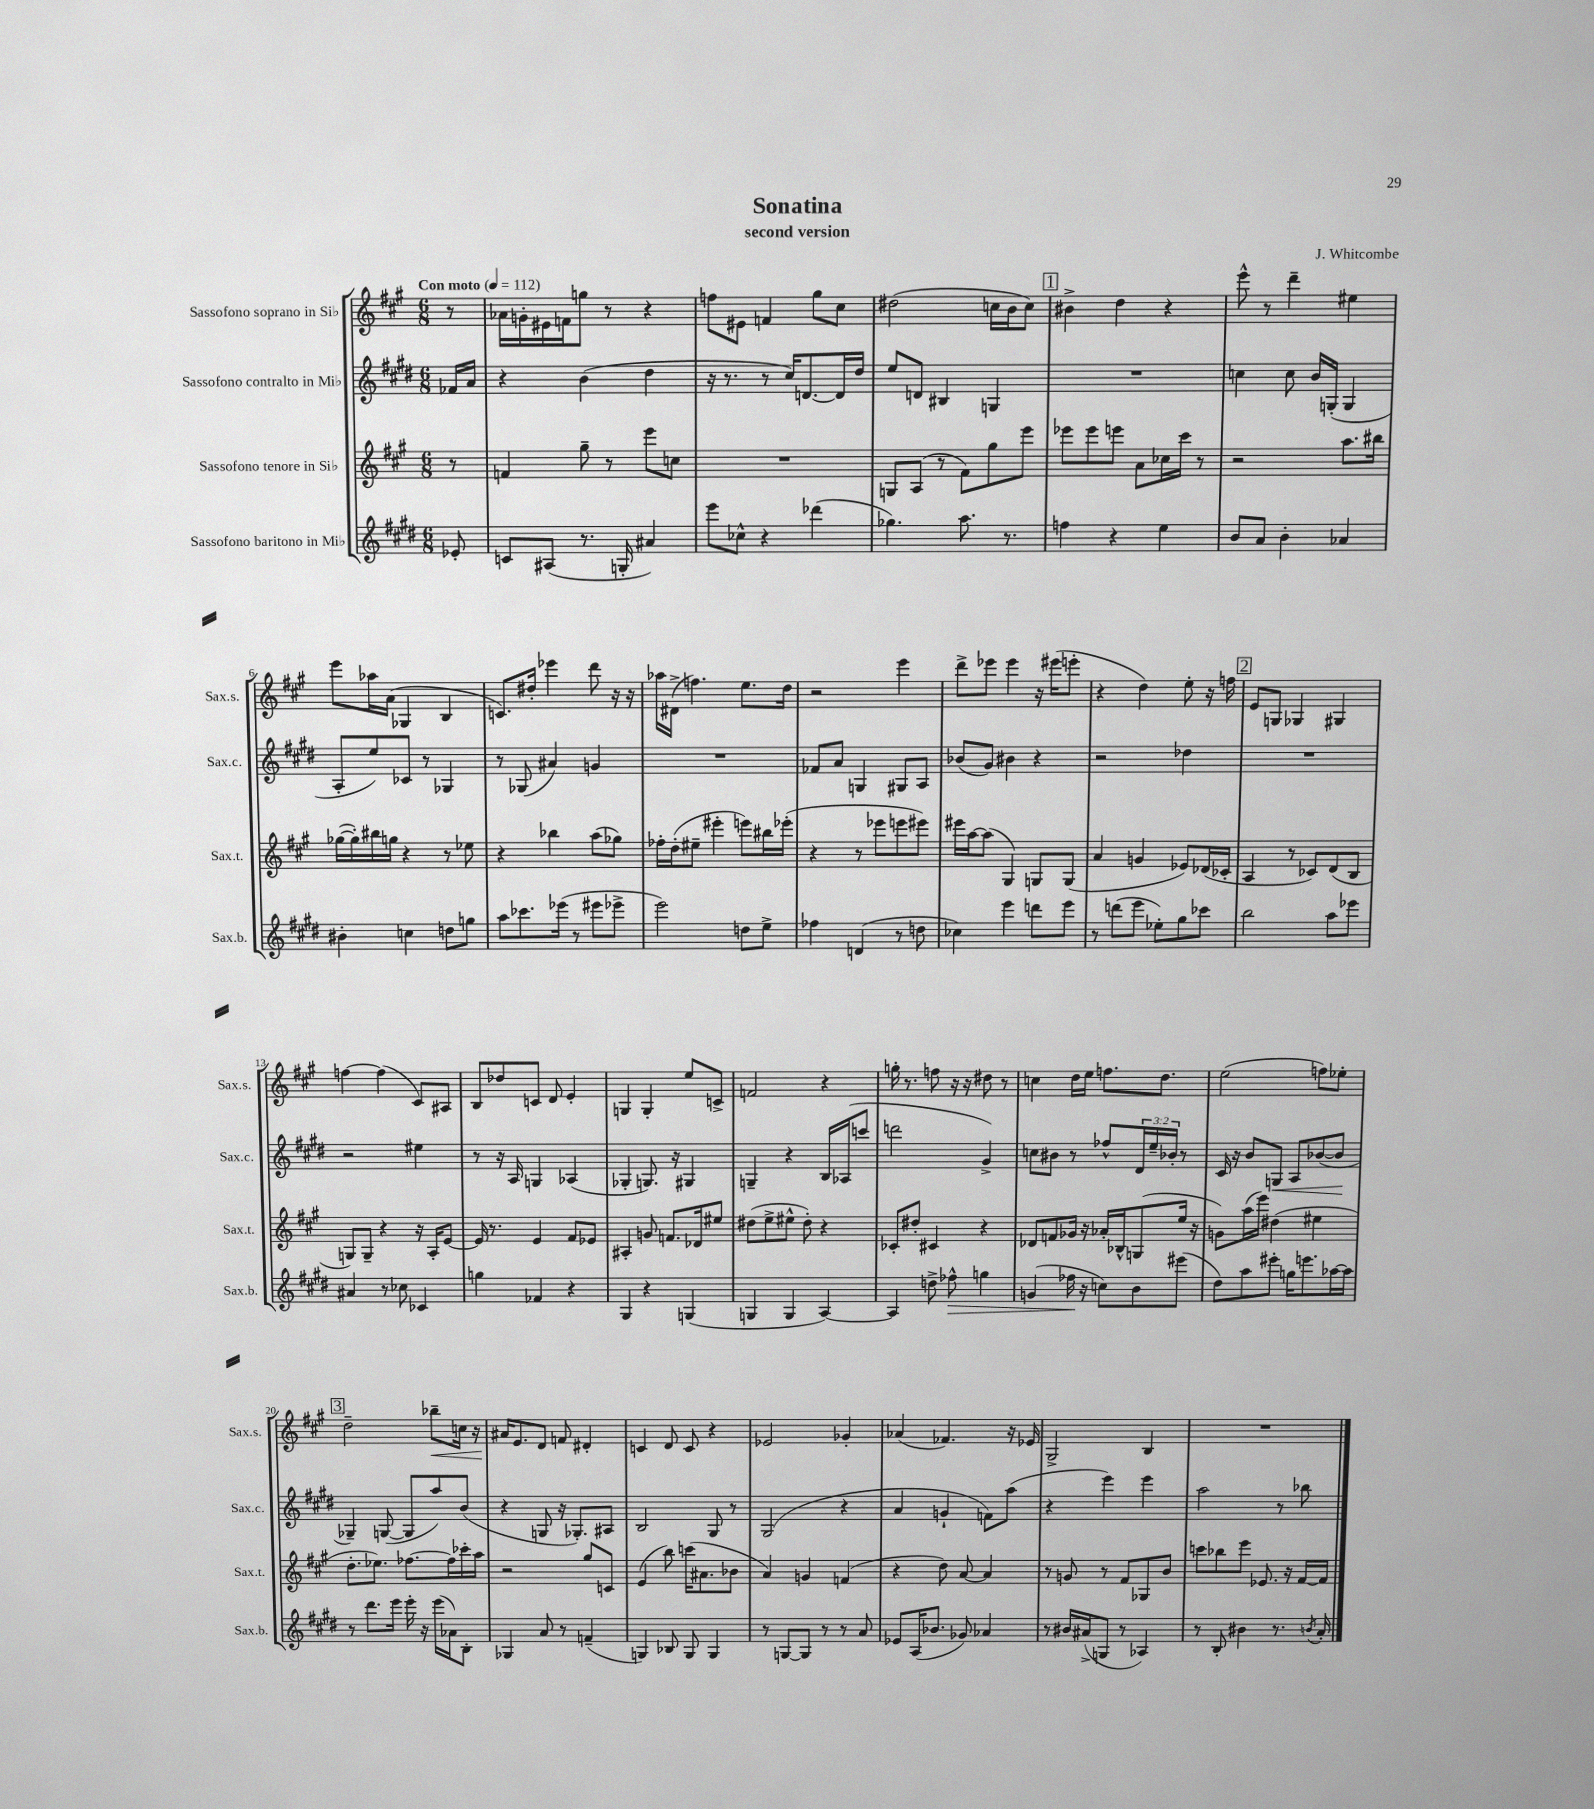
\header { title = "Sonatina" composer = "J. Whitcombe" subtitle = "second version" }
<<
\new StaffGroup <<
\new Staff = "s0" \with { instrumentName = "Sassofono soprano in Sib" shortInstrumentName = "Sax.s." } {
    \clef treble \key a \major \numericTimeSignature \time 6/8 \partial 8 \tempo "Con moto" 4 = 112
    r8 |
    aes'16 g'16-. eis'16 f'16 g''8 r8 r4 |
    f''8 eis'8 f'4 gis''8 cis''8 |
    dis''2( c''16 b'16 c''8) |
    \mark \markup { \box "1" } bis'4-> d''4 r4 |
    e'''8-^ r8 d'''4-- eis''4 |
    e'''8 aes''16 a'16( ges4 b4 |
    c'8.) dis''16-. ees'''4 d'''8 r16 r16 |
    aes''16 dis'16->( f''4.) e''8. d''16 |
    r2 e'''4 |
    d'''8-> ees'''8 ees'''4 r16 eis'''16( e'''8-. |
    r4 d''4) e''8-. r16 f''16 |
    \mark \markup { \box "2" } e'8 g8 ges4 gis4 |
    f''4~ f''4( cis'8) ais8 |
    b8 des''8 c'8 d'8 e'4-. |
    g4 g4-. e''8 c'8-> |
    f'2 r4 |
    g''16-. r8. f''8 r16 r16 dis''8 r8 |
    c''4 d''16 e''16 f''8. d''8. |
    e''2( f''8) ees''8-. |
    \mark \markup { \box "3" } d''2-- bes''8--\< c''16 r16 |
    ais'16\! e'8. d'8 f'8 dis'4-. |
    c'4 d'8 c'8 r4 |
    ees'2 ges'4-. |
    aes'4( fes'4.) r16 ees'16 |
    gis2-> b4 |
    R2. \bar "|." |
}
\new Staff = "s1" \with { instrumentName = "Sassofono contralto in Mib" shortInstrumentName = "Sax.c." } {
    \clef treble \key e \major \numericTimeSignature \time 6/8 \override Staff.TupletNumber.text = #tuplet-number::calc-fraction-text \partial 8
    fes'16 a'16 |
    r4 b'4( dis''4 |
    r16 r8. r8 cis''16) d'8.~ d'16 dis''16 |
    e''8 d'8 bis4 g4 |
    \mark \markup { \box "1" } R2. |
    c''4 c''8 b'16 g16-.( g4 |
    a8-. e''8) ces'8 r8 ges4 |
    r8 ges8( ais'4) g'4 |
    R2. |
    fes'8 a'8 g4 gis8 a8 |
    bes'8( gis'8) bis'4 r4 |
    r2 des''4 |
    \mark \markup { \box "2" } R2. |
    r2 eis''4 |
    r8 r16 a16 g4 aes4( |
    ges4-. g8.) r16 gis4 |
    g4-- r4 b16 aes16( c'''8 |
    d'''2 gis'4->) |
    c''8 bis'8 r8 fes''8-^ \tuplet 3/2 { dis'16 e''16-- bes'16-. } r8 |
    cis'16 r16 b'8 g8\< a8 bes'8~( bes'8\! |
    \mark \markup { \box "3" } ges4--) g8~( g8 a''8) b'8( |
    r4 g8 r16 ges8.-.) ais8 |
    b2 gis8 r8 |
    gis2( r4 |
    a'4 g'4-! f'8) a''8( |
    r4 e'''4) e'''4 |
    a''2 r8 bes''8 \bar "|." |
}
\new Staff = "s2" \with { instrumentName = "Sassofono tenore in Sib" shortInstrumentName = "Sax.t." } {
    \clef treble \key a \major \numericTimeSignature \time 6/8 \partial 8
    r8 |
    f'4 gis''8-- r8 e'''8 c''8 |
    R2. |
    g8 a8( r8 fis'8) gis''8 e'''8 |
    \mark \markup { \box "1" } ees'''8 ees'''8 e'''8 a'8 ces''16 cis'''16 r8 |
    r2 a''8. bis''16 |
    ges''16~( ges''16-.) bis''16 g''16 r4 r8 ees''8 |
    r4 bes''4 a''8( ges''8) |
    fes''16-. d''16-.( eis''8-- eis'''4-. e'''8) bis''16 ees'''16-.( |
    r4 r8 ees'''8 e'''8 eis'''8) |
    eis'''16 a''16~ a''8( gis4) g8 g8( |
    a'4 g'4 ees'8) des'16( ces'16-. |
    \mark \markup { \box "2" } a4 r8 ces'8) d'8( b8 |
    g8) g8-- r4 r16 a16-. e'8~ |
    e'16 r8. e'4 fis'8 ees'8 |
    ais4-. g'8 f'8. des'16 eis''8 |
    dis''8( e''8-> eis''8-^ dis''8-.) r4 |
    ces'8-. dis''8-. cis'4 r4 |
    des'8 f'8 ges'16 r16 aes'16-. bes16-^ g8( e''16 r16 |
    g'8) a''16( e'''16) dis''4( eis''4 |
    \mark \markup { \box "3" } d''8.-. ees''8.) fes''8.~ fes''16 ces'''16-. a''16 |
    r2 gis''8 c'8 |
    e'4( b''8) c'''16( ais'8. bes'8 |
    a'4) g'4 f'4( |
    r4 d''8) a'8~ a'4 |
    r8 g'8 r8 fis'8 ges8 b'8 |
    c'''8 bes''8 e'''8 ees'8. r16 fis'16~ fis'16 \bar "|." |
}
\new Staff = "s3" \with { instrumentName = "Sassofono baritono in Mib" shortInstrumentName = "Sax.b." } {
    \clef treble \key e \major \numericTimeSignature \time 6/8 \partial 8
    ees'8-. |
    c'8 ais8( r8. g16-. ais'4) |
    e'''8 ces''8-^ r4 des'''4( |
    ges''4.) a''8. r8. |
    \mark \markup { \box "1" } f''4 r4 e''4 |
    b'8 a'8 b'4-. aes'4 |
    bis'4-. c''4 d''8 g''8 |
    a''8 ces'''8. ees'''16( r8 eis'''8 ees'''8-> |
    e'''2) d''8 e''8-> |
    fes''4 d'4( r8 d''8 |
    ces''4) e'''4 d'''8 e'''8 |
    r8 d'''8( e'''8 ees''8-.) gis''8 ces'''8 |
    \mark \markup { \box "2" } b''2 a''8 ees'''8 |
    ais'4 r8 ces''8 ces'4 |
    g''4 fes'4 r4 |
    gis4 r4 g4( |
    g4 g4 a4~) |
    a4 d''8-> fes''8-^\> g''4 |
    g'4( fes''16\! r16 c''8) b'8 eis'''8( |
    dis''8) a''8 eis'''8-. g''16 e'''8. aes''16~ aes''16 |
    \mark \markup { \box "3" } r8 dis'''8. e'''16 e'''16-. r16 e'''16( aes'16) b8-. |
    ges4 a'8 r8 f'4--( |
    g4) bes8 g8 g4 |
    r8 g8~ g8 r8 r8 a'8 |
    ees'8 a16( bes'8. ges'8) aes'4 |
    r8 bis'16 ais'16->( g8 r8 aes4) |
    r8 b8-. bis'4 r8. \acciaccatura { b'8 } a'16-. \bar "|." |
}
>>
>>
